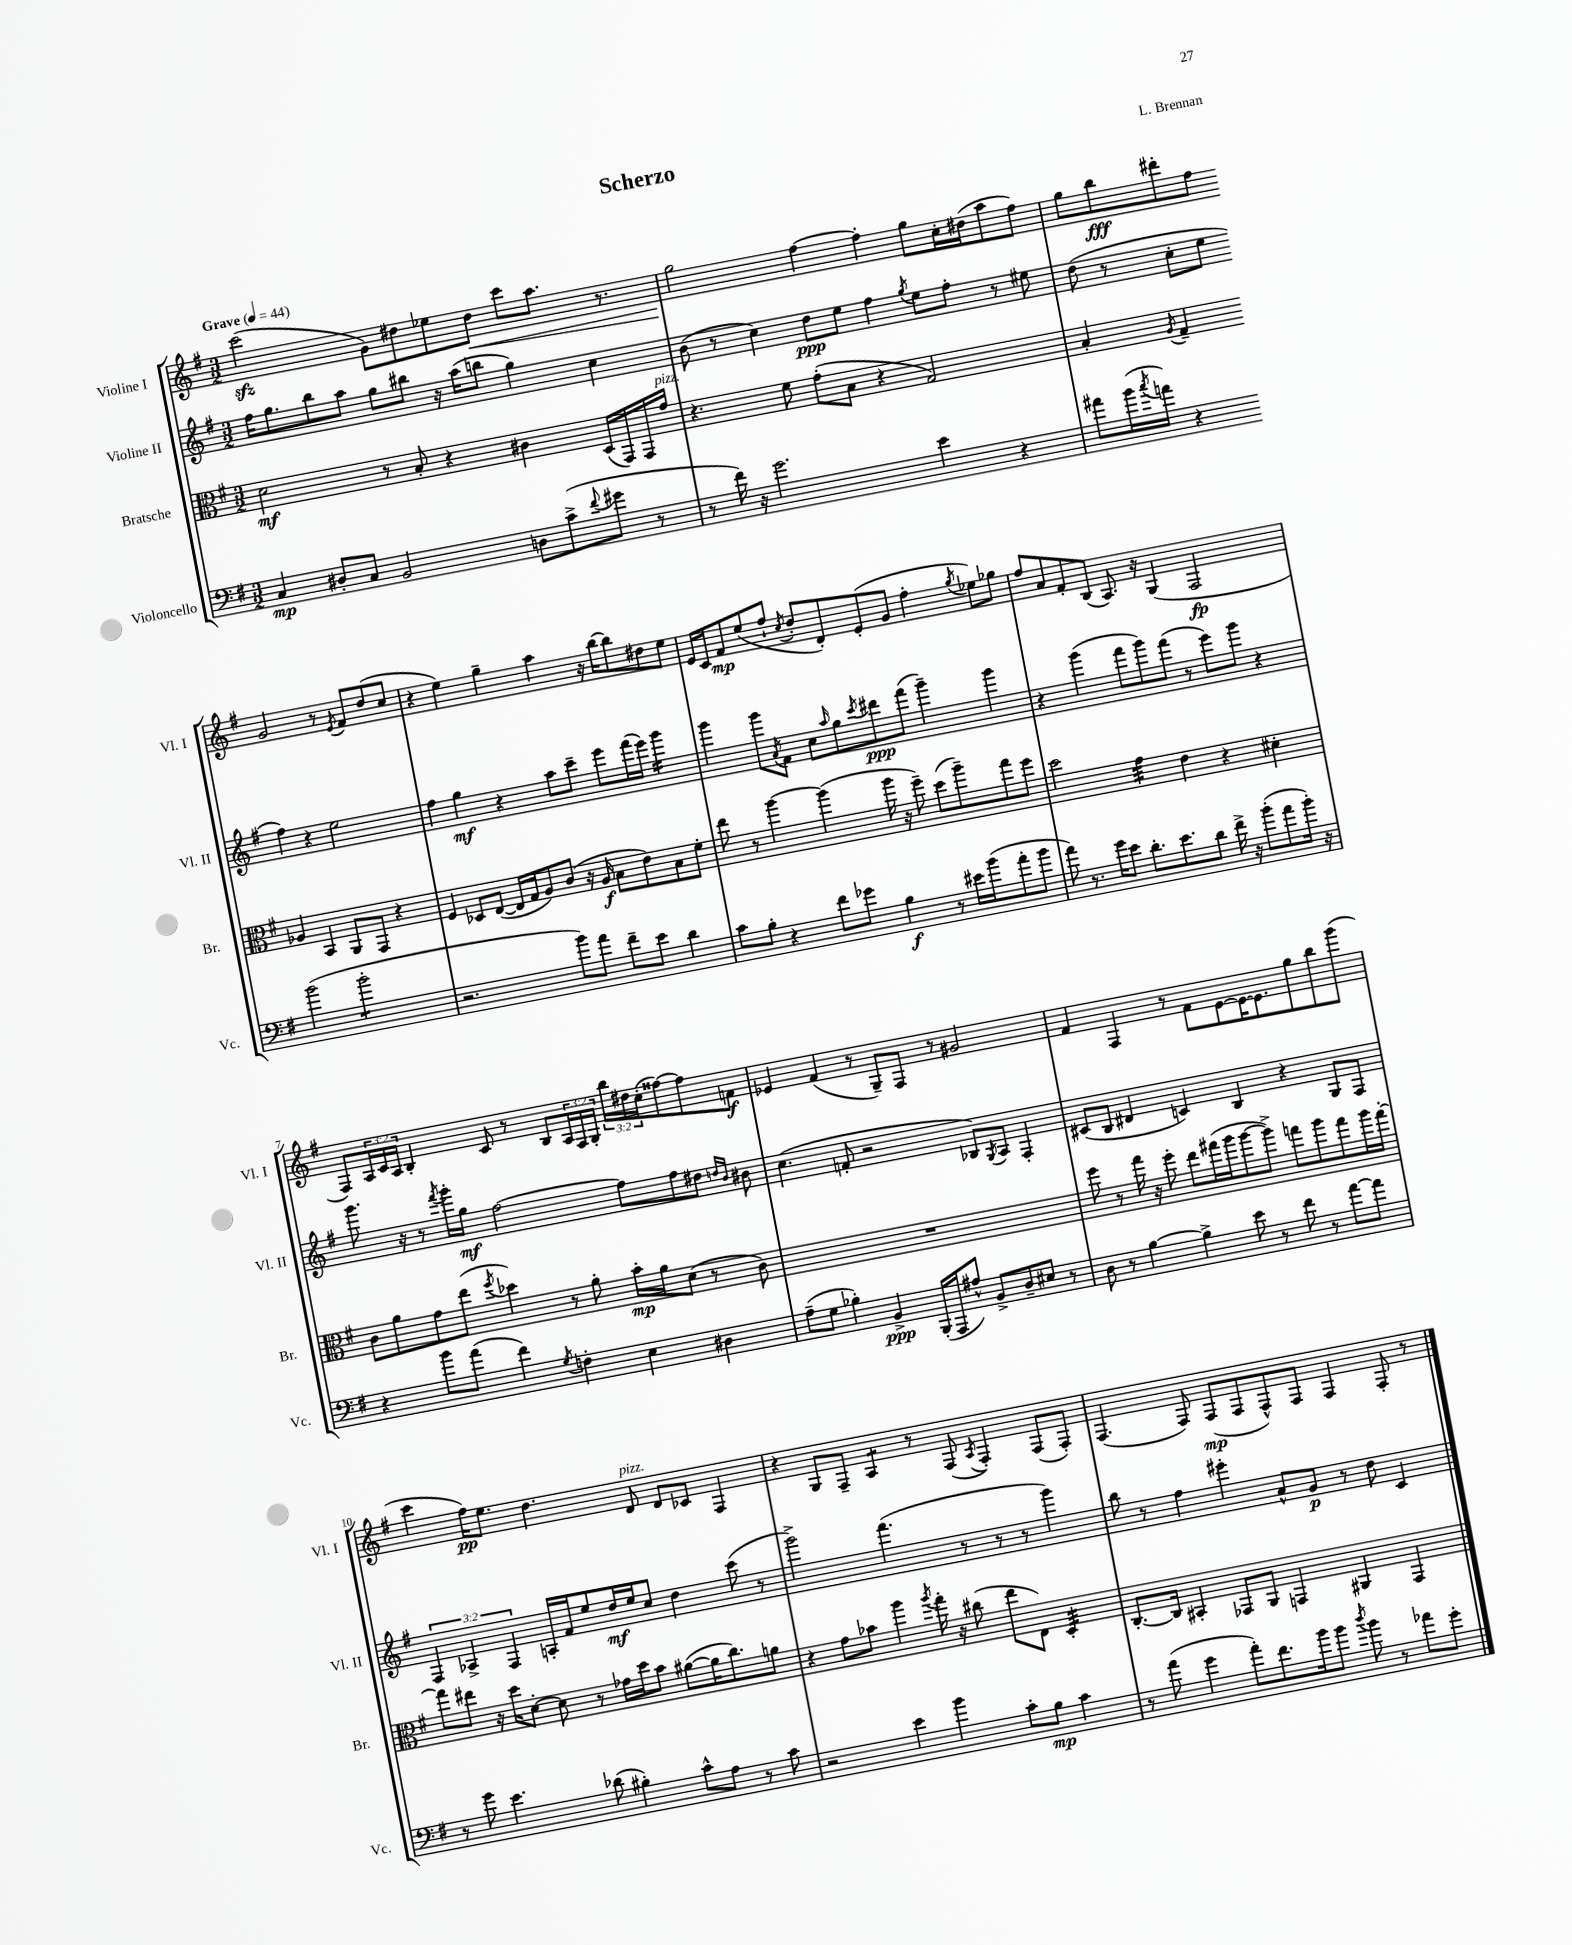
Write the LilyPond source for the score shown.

\header { title = "Scherzo" composer = "L. Brennan" }
<<
\new StaffGroup <<
\new Staff = "s0" \with { instrumentName = "Violine I" shortInstrumentName = "Vl. I" } {
    \clef treble \key g \major \numericTimeSignature \time 3/2 \override Staff.TupletNumber.text = #tuplet-number::calc-fraction-text \tempo "Grave" 4 = 44
    c'''2\sfz( g'8) dis''8 ees''8 dis''8\< c'''8 a''8. r8. |
    g''2\! fis''4~ fis''4-. g''8 c''16-. dis''16( a''8 fis''8) |
    g''8 b''8\fff dis'''8-. fis''8 g'2 r8 \acciaccatura { e'8 } fis'8 d''8( c''8 |
    r4 e''4) g''4-- a''4 r16 b''16~ b''8 dis''8 e''8 |
    e'16 c'16 fis'8\mp e''8( fis''8-! \acciaccatura { c''8 } d''8-. d'8-.) e'8-.( g'8 fis''4-. \acciaccatura { g''8 } ees''8) ges''8 |
    fis''8 a'8 fis'8-. b8( a8.) r16 g4( fis2\fp |
    fis8) \tuplet 3/2 { a16 c'16 a16 } b4-. c'8 r8 b8 \tuplet 3/2 { a16 fis16 g16-. } \tuplet 3/2 { b''16 dis''16 c''16-.( } fisis''8~) fisis''8 f'8\f |
    ees'4 fis'4( r8 g8--) fis8 r8 gis'2 |
    fis'4 fis4 r8 fis'8 e'8~ e'16~ e'8. g''8 b''8 g'''8( |
    c'''4 fis''16\pp) e''8. d''4. d'8^\markup { \italic "pizz." } d'8 ces'8 fis4 |
    r4 g8 fis8-- a4:8 r8 fis8( \acciaccatura { a8 } fis4-.) fis8( fis8-.) |
    fis4.( fis8) fis8\mp( fis8 fis8-^) fis8 fis4 fis8-. r8 \bar "|." |
}
\new Staff = "s1" \with { instrumentName = "Violine II" shortInstrumentName = "Vl. II" } {
    \clef treble \key g \major \numericTimeSignature \time 3/2 \override Staff.TupletNumber.text = #tuplet-number::calc-fraction-text
    fis''16 g''8. b''8 a''8 g''8 bis''8 r16 a''16( b''8 g''4) c''4 |
    b'8( r8 c''4) d''8\ppp e''8 fis''4 \acciaccatura { g''8 } e''8 fis''8-. r8 eis''8 |
    d''8( r8 c''8-. e''8 fis''4) r4 e''2 |
    fis''4 g''4\mf r4 a''8 c'''8-- e'''8 fis'''16( e'''16) g'''4:16 |
    g'''4 g'''8 \acciaccatura { a'8 } fis'8 c''8 \grace { a''16 } g''8 \acciaccatura { c'''8 } dis'''8\ppp fis'''8( g'''4--) g'''4 |
    r4 g'''4( fis'''8 g'''8) fis'''8( r8 e'''8) g'''8 r4 |
    g'''8. r16 r8 \acciaccatura { fis'''8 } g'''16-. g''16\mf fis''2~ fis''8 fis''8 dis''8 \grace { d''16 b'16 } bis'8 |
    c''4.( f'8-. r2 bes8) \acciaccatura { g8 } a8 fis4-. |
    cis'8( b8 dis'4 c'4) b4 r4 g8 fis8 |
    \tuplet 3/2 { fis4 aes4-> fis4 } a16-. fis'16 e''8 d''16\mf e''16 c''8 d''4 c'''8( r8 |
    g'''2->) fis'''4.( r8 r8 r8 g'''4) |
    b''8 r8 fis''4 eis'''4-. a'8-^ g'8\p r8 d''8 c'4 \bar "|." |
}
\new Staff = "s2" \with { instrumentName = "Bratsche" shortInstrumentName = "Br." } {
    \clef alto \key g \major \numericTimeSignature \time 3/2
    d'2\mf r8 b8-. r4 cis'4 d16( g,16) g,16 g'16^\markup { \italic "pizz." } |
    r4. fis'8 g'8-.( b8 r4 g2) |
    b4-. \acciaccatura { a8 } g4-- aes4 b,4 a,8 g,8 r4 |
    fis4 des8 e8~( e16 g16 a8) c'8( r16 a16\f b8 e'8) b8 fis'8-. |
    e''8 r8 a''4~ a''4( a''16 r16 fis''8--) d''8( a''8--) g''8 fis''8 |
    d''2 g'4:32 e'4 r4 dis'4-. |
    c'8 a'8 g'8 e''8( \acciaccatura { fis''8 } des''4) r8 a'8-. b'16-.\mp a'16 d'8( r8 c'8) |
    R1. |
    fis''8 r8 g''16 r16 fis''8-. e''8 gis''16( a''16 a''8~ a''8->) g''8 a''8 g''8 a''16 g''16~-. |
    g''8 eis''8 r16 d''16 d'8~-. d'8 r8 ges'16 d''16 b'8 ais'8~( ais'16 c''8.) a'8 |
    r4 g'8 bes'8 a''4 \acciaccatura { a''8 } g''16-. r16 cis''8( e''8 e8) d4:32-. |
    c8.~-. c16 bis,4-. ges,8 a,8 g,4 ais,4 g,4 \bar "|." |
}
\new Staff = "s3" \with { instrumentName = "Violoncello" shortInstrumentName = "Vc." } {
    \clef bass \key g \major \numericTimeSignature \time 3/2
    c4\mp dis8-. c8 b,2 d8 c'8->( \appoggiatura { fis'8 } gis'8 r8 |
    r8 fis'16) r16 g'2. e'4 r4 |
    ais'8 b'16( \acciaccatura { c''8 } a'16) r4 b'2( b'2:8-. |
    r2. b'8) a'8 fis'8-- e'8 d'4 |
    c'8 b8-. r4 fis'8 ges'8 b4\f r8 eis'16 b'16( a'8-. b'8 |
    a'8) r8. g'16 e'8 d'8.-. e'8. d'8 fis'16-> r16 b'8-.( a'8 b'16-.) r16 |
    r4 b'8 a'8( fis'4) \acciaccatura { g8 } f4-. e4 dis4 |
    a8--( g8 bes4-.) b,4->\ppp b,,16-.( a,,16 ais8-^) b,8-> d8-- eis8 r8 |
    d8 r8 b4~ b4-> e'8 r8 fis'8 r8 a'8~ a'8 |
    r8 g'8 e'4. des'8( bis4-.) c'8-^ a8 r8 c'8 |
    r2 e'4 b'4 c'8-. b8\mp c'4 |
    r8 a'8( g'4 a'8-.) fis'8. b'16 b'8 \acciaccatura { d''8 } b'8 r8 aes'8 g'8-. \bar "|." |
}
>>
>>
